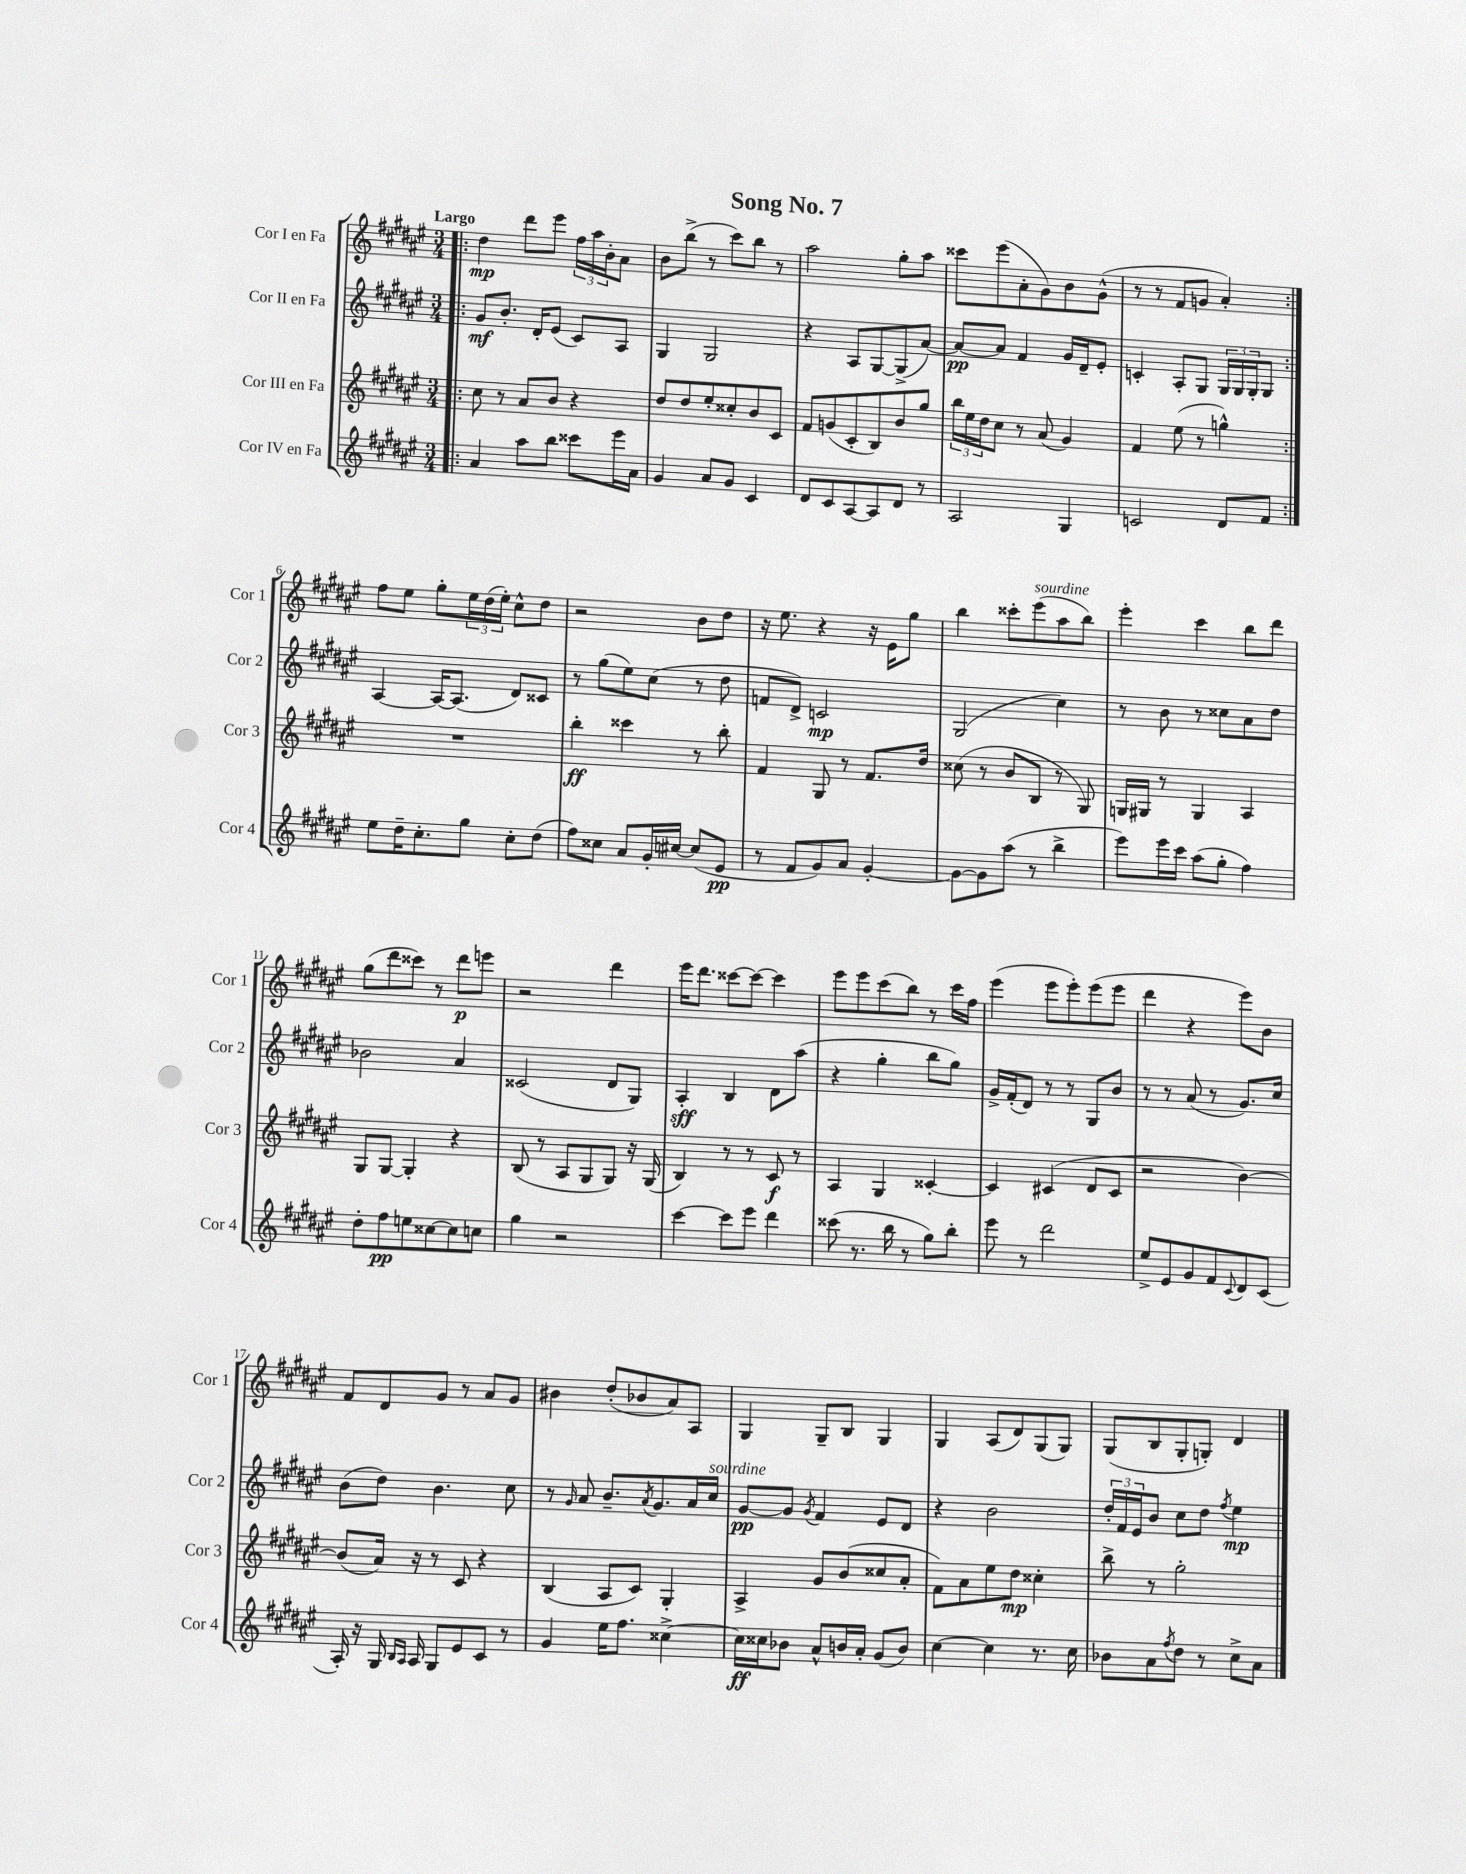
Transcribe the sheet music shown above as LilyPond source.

\header { title = "Song No. 7" }
<<
\new StaffGroup <<
\new Staff = "s0" \with { instrumentName = "Cor I en Fa" shortInstrumentName = "Cor 1" } {
    \clef treble \key fis \major \numericTimeSignature \time 3/4 \tempo "Largo"
    \repeat volta 2 { \bar ".|:" dis''4\mp dis'''8 eis'''8 \tuplet 3/2 { fis''16 ais''16 b'16-. } ais'8 |
    b'8 b''8->( r8 cis'''8) b''8 r8 |
    ais''2 gis''8-. ais''8 |
    cisis'''8 eis'''8( ais'8-. gis'8) b'8 gis'8-^( |
    r8 r8 fis'8 g'8 ais'4-.) | }
    fis''8 eis''8 gis''8-. \tuplet 3/2 { eis''16 dis''16( eis''16-.) } cis''8-^ dis''8 |
    r2 b'8 dis''8 |
    r16 eis''8. r4 r16 eis'16 gis''8 |
    b''4 cisis'''8-. eis'''8^\markup { \italic "sourdine" }( ais''8 b''8) |
    eis'''4-. cis'''4 b''8 dis'''8 |
    gis''8( dis'''8 cisis'''8) r8 dis'''8\p e'''8 |
    r2 dis'''4 |
    eis'''16 dis'''8. cisis'''8~ cisis'''8~ cisis'''4 |
    eis'''8 eis'''8 cis'''8( b''8) r8 cis'''16 fis''16 |
    eis'''4( eis'''8 eis'''8-.) eis'''8( eis'''8 |
    dis'''4 r4 eis'''8) b'8 |
    fis'8 dis'8 gis'8 r8 ais'8 gis'8 |
    bis'4 dis''8-.( bes'8 ais'8) ais8 |
    gis4 gis8-- b8 gis4 |
    gis4 ais8( dis'8) gis8( gis8) |
    gis8( b8 gis8-. g8-.) dis'4 \bar "|." |
}
\new Staff = "s1" \with { instrumentName = "Cor II en Fa" shortInstrumentName = "Cor 2" } {
    \clef treble \key fis \major \numericTimeSignature \time 3/4
    \repeat volta 2 { \bar ".|:" gis'8\mf b'8.-. dis'16-. eis'8( cis'8) ais8 |
    gis4 gis2 |
    r4 ais8 gis8~ gis8->( ais'8~) |
    ais'8~\pp ais'8 fis'4 gis'16 dis'16-- eis'8-. |
    c'4-. ais8-. gis8 \tuplet 3/2 { gis16 gis16 gis16-. } gis8 | }
    ais4~ ais16~ ais8.( dis'8) cisis'8 |
    r8 gis''8( eis''8) cis''8( r8 dis''8 |
    f'8 dis'8->) c'2\mp |
    gis2( cis''4) |
    r8 b'8 r8 cisis''8 ais'8 dis''8 |
    bes'2 ais'4 |
    cisis'2( dis'8 gis8) |
    ais4-.\sff b4 dis'8 ais''8( |
    r4 gis''4-. b''8 gis''8) |
    gis'16-> fis'16-.( dis'8) r8 r8 gis8 b'8 |
    r8 r8 ais'8( r8 gis'8.) cis''16 |
    b'8( dis''8) b'4. cis''8 |
    r8 \grace { gis'16 } ais'8 b'8.-- \acciaccatura { ais'8 } gis'8. ais'16 cis''16^\markup { \italic "sourdine" } |
    gis'8~\pp gis'8 \acciaccatura { gis'8 } fis'4 eis'8 dis'8 |
    r4 b'2 |
    \tuplet 3/2 { dis''16-. fis'16 eis'16 } b'8 cis''8 dis''8 \acciaccatura { fis''8 } eis''4\mp \bar "|." |
}
\new Staff = "s2" \with { instrumentName = "Cor III en Fa" shortInstrumentName = "Cor 3" } {
    \clef treble \key fis \major \numericTimeSignature \time 3/4
    \repeat volta 2 { \bar ".|:" cis''8 r8 ais'8 b'8 r4 |
    dis''8 dis''8 eis''8-. cisis''8-. b'8 cis'8 |
    fis'8 g'8( cis'8-. b8) b'8 gis''8 |
    \tuplet 3/2 { b''16 eis''16 dis''16 } cis''8 r8 ais'8( gis'4) |
    fis'4 eis''8( r8 g''4-^) | }
    R2. |
    b''4-.\ff cisis'''4 r8 b''8-. |
    fis'4 gis8 r8 fis'8. dis''16 |
    cisis''8( r8 b'8 b8 r8 gis8) |
    g16 gis16 r8 gis4 ais4 |
    gis8 gis8~ gis4-. r4 |
    b8( r8 ais8 gis8 gis8) r16 gis16( |
    b4) r8 r8 cis'8\f r8 |
    ais4 gis4 cisis'4~-. |
    cisis'4 cis'4( dis'8 cis'8 |
    r2 b'4~) |
    b'8( ais'16) r16 r8 cis'8 r4 |
    b4( ais8 cis'8) gis4-. |
    ais4-> gis'8 b'8( cisis''8 ais'8-. |
    fis'8) ais'8 eis''8 dis''8\mp cisis''4-. |
    b''8-> r8 gis''2-. \bar "|." |
}
\new Staff = "s3" \with { instrumentName = "Cor IV en Fa" shortInstrumentName = "Cor 4" } {
    \clef treble \key fis \major \numericTimeSignature \time 3/4
    \repeat volta 2 { \bar ".|:" ais'4 ais''8 b''8 cisis'''8 eis'''16 ais'16 |
    gis'4 ais'8 gis'8 cis'4 |
    dis'8 cis'8 ais8~ ais8 dis'8 r8 |
    ais2 gis4 |
    c'2 dis'8 fis'8 | }
    eis''8 dis''16-- cis''8.-. gis''8 cis''8-. dis''8( |
    fis''8) cisis''8 ais'8 gis'16-. cis''16~ cis''8( eis'8\pp |
    r8 fis'8 gis'8) ais'8 gis'4~-. |
    gis'8~ gis'8 ais''8( r8 b''4-> |
    eis'''8) eis'''16 cis'''16 ais''8( gis''8-. fis''4) |
    dis''8-. fis''8\pp e''8 cisis''8~ cisis''8 c''8 |
    gis''4 r2 |
    cis'''4~ cis'''8 eis'''8 dis'''4 |
    cisis'''8( r8. b''16 r8 gis''8) b''8-. |
    eis'''8 r8 dis'''2 |
    eis''8-> eis'8 gis'8 fis'8 \appoggiatura { cis'8 } dis'8 cis'8( |
    ais16-.) r16 gis16 \grace { b16 ais16 } ais16 gis8 eis'8 cis'8 r8 |
    gis'4 eis''16 fis''8. cisis''4~-> |
    cisis''16\ff cisis''16 bes'8 ais'8-^ b'16 ais'16-. gis'8( b'8) |
    cis''4~ cis''4 r8. cis''16 |
    bes'8 ais'8 \acciaccatura { fis''8 } dis''8 r8 cis''8-> ais'8 \bar "|." |
}
>>
>>
